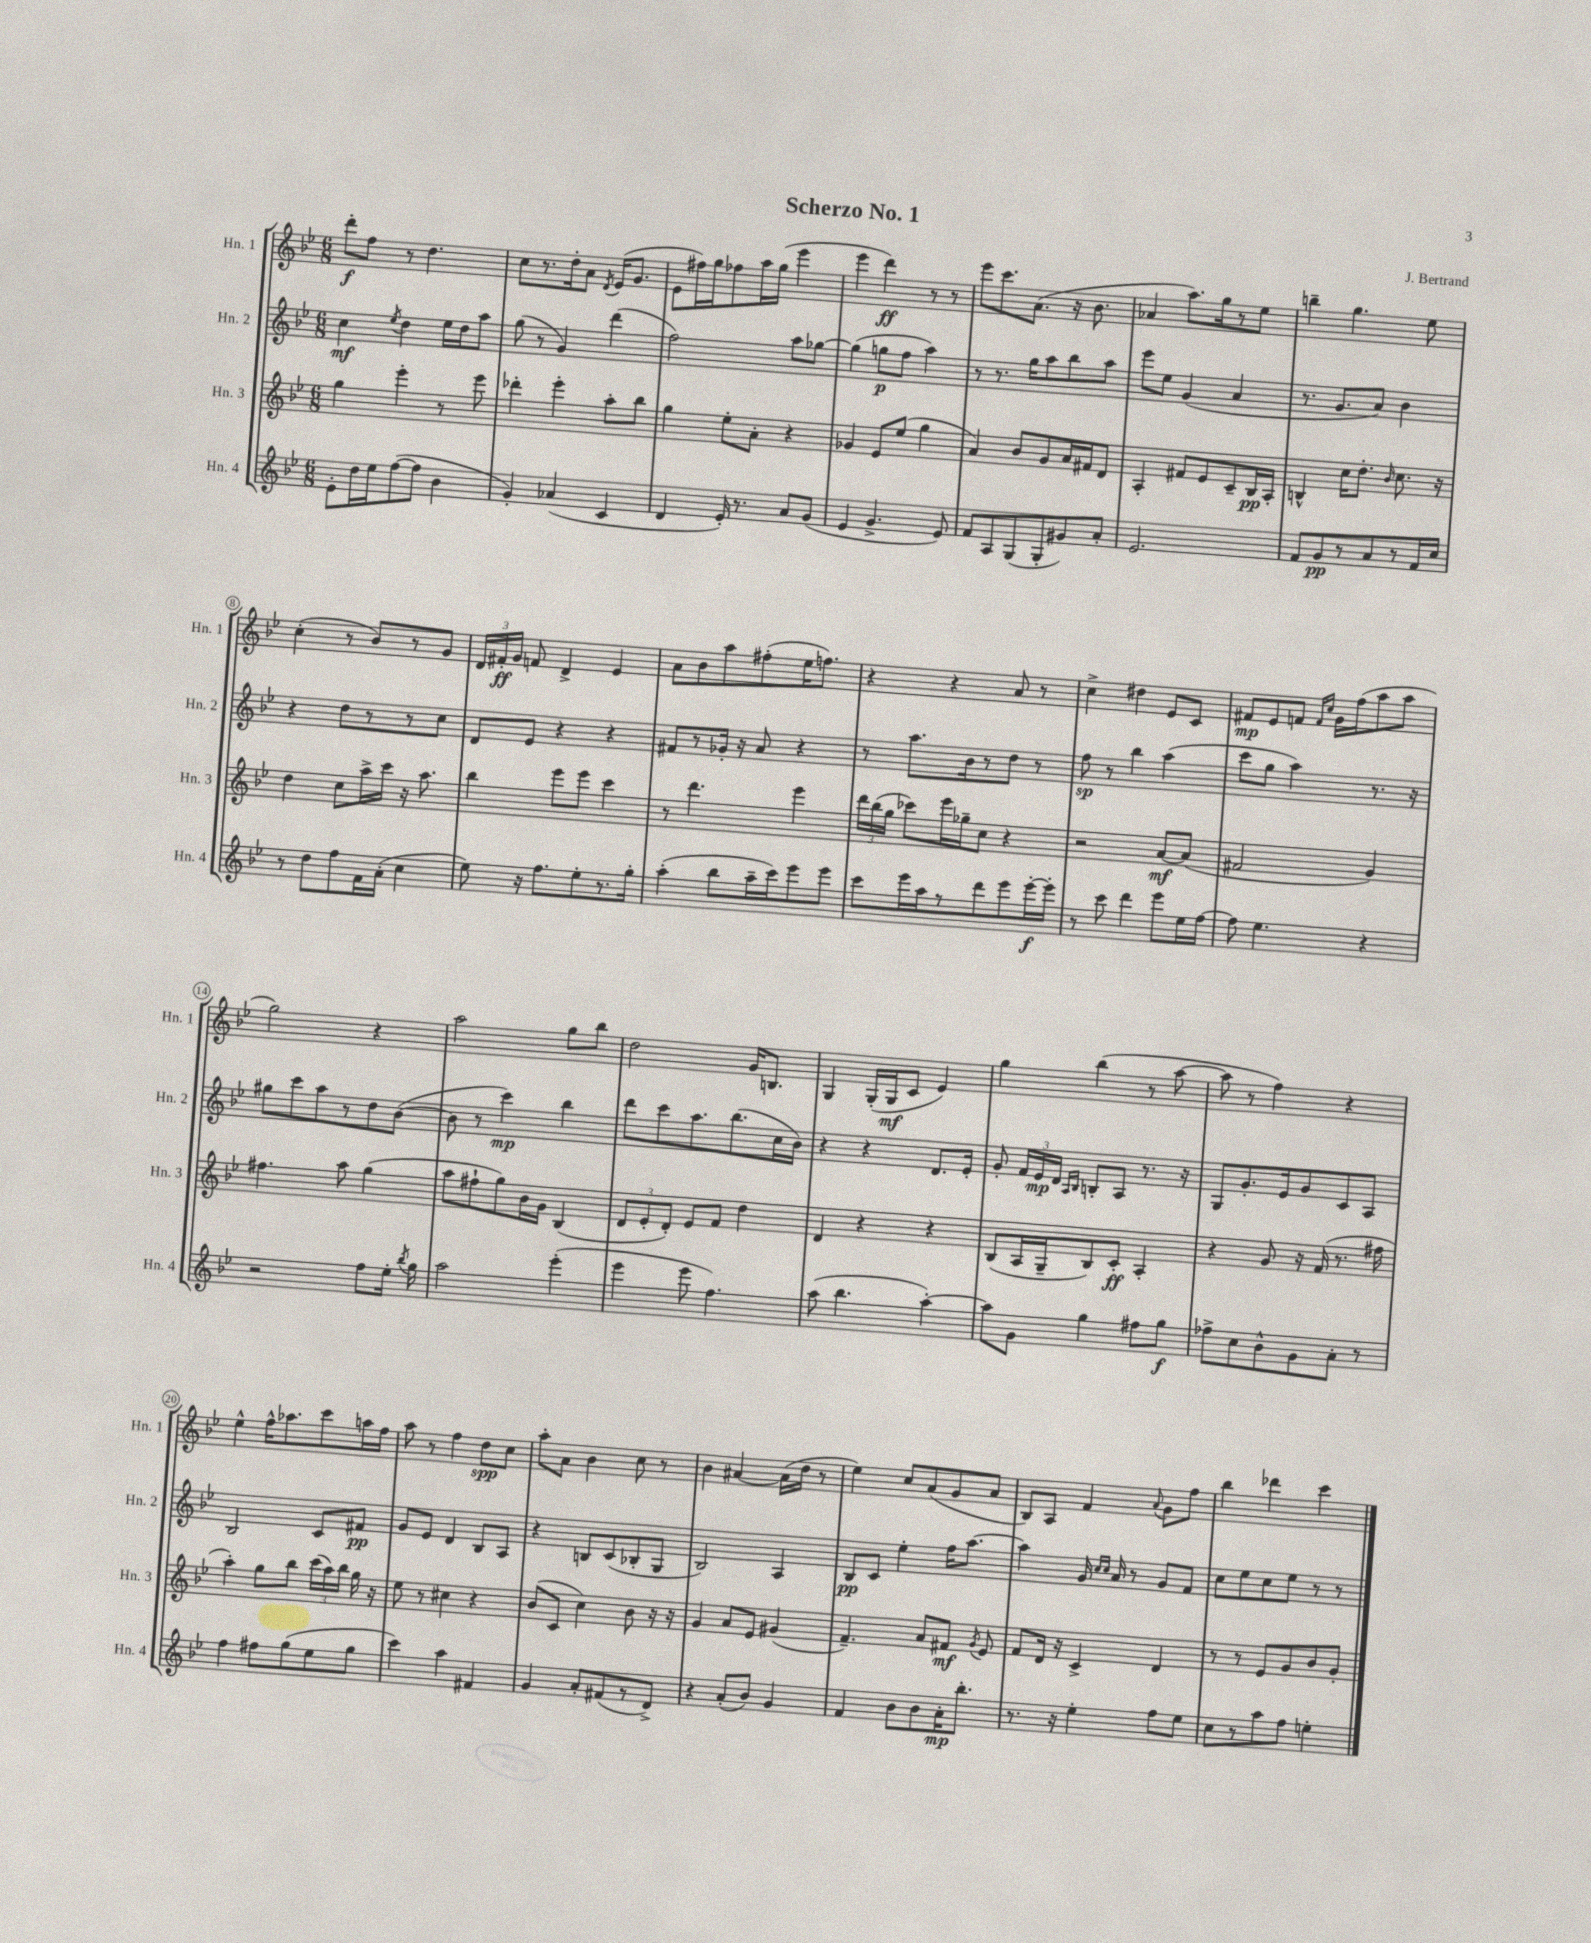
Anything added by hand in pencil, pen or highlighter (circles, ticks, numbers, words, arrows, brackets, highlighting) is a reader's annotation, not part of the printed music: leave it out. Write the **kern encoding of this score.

**kern	**kern	**kern	**kern
*staff4	*staff3	*staff2	*staff1
*clefG2	*clefG2	*clefG2	*clefG2
*k[b-e-]	*k[b-e-]	*k[b-e-]	*k[b-e-]
*M6/8	*M6/8	*M6/8	*M6/8
8e-'	4gg	4cc	8ddd'
16dd	.	.	8ff
16ee-	.	.	.
.	.	8qee-	.
([8ff	4eee-'	4dd	8r
8ff]	.	.	4.dd
4b-	8r	16ee-	.
.	.	16dd	.
.	8eee-	8aa	.
=	=	=	=
4g')	4ddd-'	(8gg	8cc
.	.	8r	8.r
(4a-	4eee-'	4g)	.
.	.	.	16dd'
.	.	.	8a
.	.	.	8qd
4c	8aa'	(4ddd	(16e-
.	.	.	8.g
.	8bb-	.	.
=	=	=	=
4d	4gg	2ff)	8e-
.	.	.	16ff#)
.	.	.	16gg
16e-')	8ee-'	.	8ff-
8.r	.	.	.
.	8a'	.	16aa
.	.	.	(16gg
8a	4r	8aa	4eee-
(8g	.	[8gg-	.
=	=	=	=
4e-	4g-	(4gg-]	4eee-
4.g^	8e-	8gg	4ddd)
.	(8ee-	8ff	.
.	4gg	4aa)	8r
8e-)	.	.	8r
=	=	=	=
8f	4a)	8r	8eee-
8A	.	8.r	8.ccc
(8G	8b-	.	.
.	.	16gg	(8.a
8G'	8g	8aa	.
8g#)	16a	8bb-	16r
.	16f#	.	8.b-
8a'	8d	8aa	.
=	=	=	=
2.e-	4A'	8eee-	4a-
.	.	8ee-	.
.	8f#	(4g	8.aa)
.	8e-	.	.
.	.	.	16gg
.	8c~	4a	8r
.	16B-	.	8ee-
.	16A'	.	.
=	=	=	=
8f	4B^^	8.r	4bb~
8g	.	.	.
.	.	8.g	.
8r	16cc	.	4.gg
.	8.dd'	.	.
8a	.	8a)	.
.	16qqb-	.	.
8r	8.cc	4b-	.
16f	.	.	8ee-
16cc	16r	.	.
=	=	=	=
8r	4dd	4r	(4cc'
8dd	.	.	.
8ff	8cc	8dd	8r
16f	16aa^	8r	8b-)
(16a'	16ccc	.	.
4cc	16r	8r	8r
.	8.aa	.	.
.	.	8cc	8g
=	=	=	=
8ee-)	4bb-	8d	24d
.	.	.	24f#'
.	.	.	24g
16r	.	8e-	8f
8.ff	.	.	.
.	8eee-	4r	4d^
8ee-'	8eee-	.	.
8.r	4ccc	4r	4e-
16gg'	.	.	.
=	=	=	=
(4aa'	8r	8f#	8a
.	4.ddd	8r	8b-
8bb-	.	16g-'	8aa
.	.	16r	.
16aa~	.	8a	(8ff#'
16ccc)	.	.	.
8eee-	4eee-	4r	16ee-
.	.	.	8.ff)
8eee-	.	.	.
=	=	=	=
8ccc	24ddd	8r	4r
.	(24bb-	.	.
.	24gg	.	.
16eee-	8ccc-)	8.aa	.
16aa	.	.	.
8r	16eee-	.	4r
.	16gg-~	16b-	.
8ddd	8cc	8r	.
8eee-	4r	8dd	8a
[16eee-'	.	8r	8r
16eee-']	.	.	.
=	=	=	=
8r	2r	8ff	4cc^
8ccc	.	8r	.
4ddd	.	4bb-	4dd#
8eee-	[8a	(4aa	8e-
16ee-	(8a]	.	8c
[16ff	.	.	.
=	=	=	=
8ff]	2f#	8ccc	8f#
4.ee-	.	8gg	8e-
.	.	4aa)	8f
.	.	.	16qqf
.	.	.	16qqcc
.	.	.	16g
.	.	.	(16ff
4r	4g)	8.r	8aa
.	.	.	8aa
.	.	16r	.
=	=	=	=
2r	4.ff#	8gg#	2gg)
.	.	8ccc	.
.	.	8aa	.
.	8aa	8r	.
8ff	(4gg	8dd	4r
16ee-'	.	([8b-	.
8qbb-	.	.	.
16gg	.	.	.
=	=	=	=
2aa	8aa	8b-]	2aa
.	8ff#`	8r	.
.	8gg)	4ccc)	.
.	16b-	.	.
.	16g	.	.
(4eee-'	(4B-	4bb-	8gg
.	.	.	8bb-
=	=	=	=
4eee-	12d	8ddd	2dd
.	12e-'	.	.
.	.	8ccc	.
.	12d')	.	.
8eee-	8e-	8.aa	.
4.ff)	8f	.	.
.	.	(8.bb-	.
.	4dd	.	16g
.	.	.	8.B
.	.	16cc	.
.	.	16b-)	.
=	=	=	=
(8aa	4d	4r	4G
4.bb-	.	.	.
.	4r	4r	(16G'
.	.	.	16G
.	.	.	8c
[4aa')	4r	8.d	4e-)
.	.	16e-'	.
=	=	=	=
8aa]	(8B-	8g'	4gg
8g	16A	24f	.
.	.	24e-	.
.	16G~	.	.
.	.	24d	.
.	.	16qqA	.
.	.	16qqB-	.
4gg	8B-)	8B'	(4bb-
.	8c'	8A	.
8ff#	4A'	8.r	8r
8gg	.	.	[8aa
.	.	16r	.
=	=	=	=
8ff-^	4r	8G	8aa]
8cc	.	8.g'	8r
8b-^^	8g	.	4ff)
.	.	16e-	.
8g	16r	8g	.
.	(16f	.	.
8a'	8.r	8c	4r
8r	.	8A	.
.	16ff#	.	.
=	=	=	=
4ff	4aa')	2B-	4ee-^^
8ff#	8gg	.	16ff^^
.	.	.	8.aa-
(8gg	8bb-	.	.
8ee-	(24ccc	8c	8ccc
.	24aa)	.	.
.	24bb-	.	.
8gg	16gg	8f#	16aa
.	16r	.	16ff
=	=	=	=
4ccc)	8ee-	8g	8aa
.	8r	8e-	8r
4aa	4cc#	4d	4ff
4f#	4r	8B-	8dd
.	.	8A	8cc
=	=	=	=
4g	(8b-	4r	8aa'
.	8c	.	8a
8a'	4cc)	8B	4b-
(8f#	.	(8c	.
8r	8b-	8B-'	8cc
8d^)	16r	8G	8r
.	16r	.	.
=	=	=	=
4r	4g	2B-)	4b-
(8a'	8a	.	[4a#
8b-)	8e-	.	.
4g	(4g#	4A	(16a#]
.	.	.	16dd
.	.	.	8r
=	=	=	=
4f	4.f~)	8B-	4ee-)
.	.	8c	.
8b-	.	4ee-'	8cc
8b-	8a	.	(8a
16a'	8f#	16ff	8g
8.bb-'	.	[8.aa	.
.	8qg	.	.
.	8e-	.	8a
=	=	=	=
8.r	8f	4aa]	8B-)
.	16d	.	8A
16r	16r	.	.
4ee-'	4c^	16g	4f
.	.	16qqcc	.
.	.	16qqcc	.
.	.	16a	.
.	.	8r	.
.	.	.	8qqa
8ff	4d	8g	8g
8ee-	.	8f	8ff
=	=	=	=
8cc	8r	8cc	4bb-
8r	8r	8ee-	.
8aa	8e-	8cc	4ddd-
8ff	8g	8ee-	.
4ee'	8b-	8r	4ccc
.	8g'	8r	.
==	==	==	==
*-	*-	*-	*-
